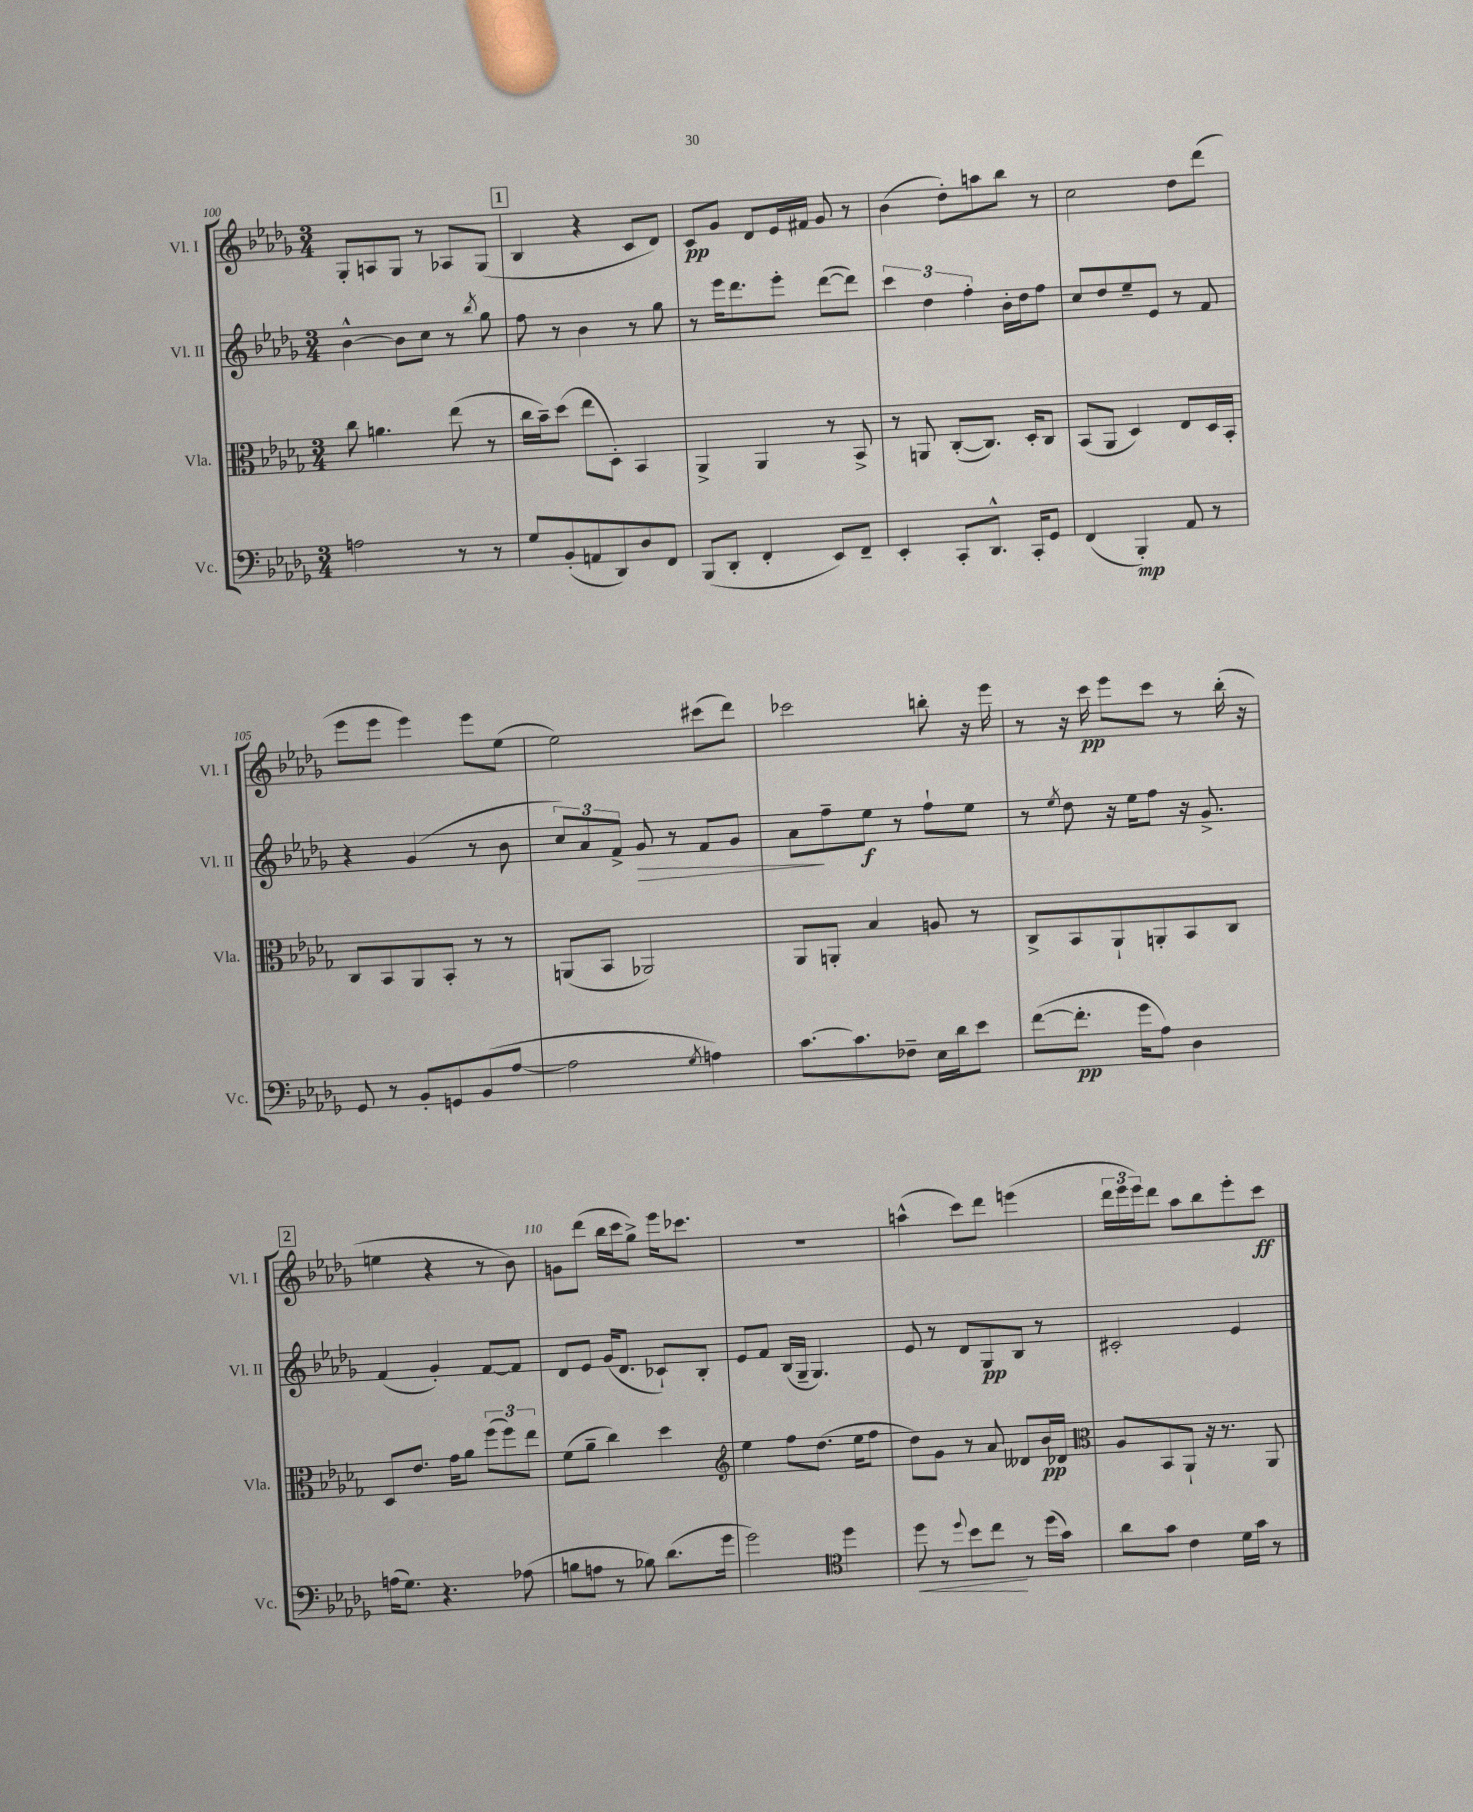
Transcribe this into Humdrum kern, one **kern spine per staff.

**kern	**kern	**kern	**kern
*staff4	*staff3	*staff2	*staff1
*clefF4	*clefC3	*clefG2	*clefG2
*k[b-e-a-d-g-]	*k[b-e-a-d-g-]	*k[b-e-a-d-g-]	*k[b-e-a-d-g-]
*M3/4	*M3/4	*M3/4	*M3/4
2A	8cc	[4b-^^	8G-'
.	4.a	.	8A
.	.	8b-]	8G-
.	.	8cc	8r
8r	(8ee-	8r	8A-
.	.	8qbb-	.
8r	8r	8gg-	(8G-
=	=	=	=
8G-	16cc	8ff	4B-
.	16b-~)	.	.
(8BB-'	(8dd-	8r	.
8AA	8ee-	4b-	4r
8DD-)	8D-')	.	.
8D-	4BB-	8r	8c
8FF	.	8gg-	8d-)
=	=	=	=
(8BBB-	4AA-^	8r	8c
8DD-'	.	16eee-	8g-
.	.	8.ddd-	.
4FF'	4AA-	.	8d-
.	.	8eee-'	16e-
.	.	.	16f#
8EE-)	8r	([8ddd-	8g-
8FF~	8BB-^	8ddd-])	8r
=	=	=	=
4EE-'	8r	6ccc	(4b-
.	8AA	.	.
.	.	6dd-	.
8CC'	([8C'	.	8dd-')
.	.	6ff'	.
8.DD-^^	8.C])	.	8aa
.	.	16b-'	8bb-
16CC'	16D-'	16dd-	.
8GG-	8C	8ff	8r
=	=	=	=
(4FF	(8BB-	8cc	2cc
.	8AA-	8dd-	.
4BBB-')	4D-)	8ee-~	.
.	.	8e-	.
8AA-	8E-	8r	8dd-
8r	16D-	8f	(8ddd-
.	16BB-'	.	.
=	=	=	=
8GG-	8C	4r	8eee-
8r	8BB-	.	8eee-
8BB-'	8AA-	(4g-	4eee-)
8GG	8BB-'	.	.
(8BB-	8r	8r	8eee-
[8A-	8r	8b-	(8ee-
=	=	=	=
2A-]	(8AA	12cc)	2ee-)
.	.	12a-	.
.	8BB-	.	.
.	.	12f^	.
.	2AA-)	8g-	.
.	.	8r	.
8qG-	.	.	.
4A)	.	8f	(8ccc#
.	.	8g-	8ddd-)
=	=	=	=
[8.c	8AA-	8a-	2ccc-
.	8AA'	8ff~	.
8.c]	.	.	.
.	4B-	8ee-	.
8F-~	.	8r	.
16E-	8A	8ff`	8bb'
16d-	.	.	.
8e-	8r	8ee-	16r
.	.	.	16eee-
=	=	=	=
([8f	8C^	8r	8r
.	.	8qee-	.
8.f']	8BB-	8dd-	16r
.	.	.	16ccc
.	8AA-`	16r	8eee-
16g-	.	16ee-	.
8A-)	8AA'	8ff	8ccc
4D-	8BB-	16r	8r
.	.	8.g-^	.
.	8C	.	(16bb-'
.	.	.	16r
=	=	=	=
(16A	8D-	(4f	4ee
8.G-)	.	.	.
.	8.e-	.	.
4.r	.	4g-')	4r
.	16g-	.	.
.	8a-	.	.
.	(12ff	[8f	8r
.	12ff)	.	.
(8A-	.	8f]	8b-)
.	12ee-	.	.
=	=	=	=
8B	(8f	8d-	8g
8A	8a-~	8e-	(8ddd-
8r	4cc)	(16g-	16bb-
.	.	8.d-	16ccc
8B-)	.	.	8gg-^)
(8.d-	4dd-	8c-`)	16eee-
.	.	.	8.ccc-
.	.	8B-'	.
16g-	.	.	.
=	=	=	=
*	*clefG2	*	*
2g-)	4ee-	8e-	2.r
.	.	8f	.
.	8ff	(16B-	.
.	.	16G-~	.
.	(8.dd-	4.G-)	.
*clefC4	*	*	*
4dd-	.	.	.
.	16ee-	.	.
.	8ff	.	.
=	=	=	=
8dd-	8dd-)	8e-	(4aa^^
8r	8g-	8r	.
8qqdd-	.	.	.
8b-	8r	8d-	8ccc)
8cc	8a-	8G-	8ddd-
8r	8d--	8B-	(4eee
(16dd-	16b-	8r	.
16g-)	16d-	.	.
=	=	=	=
*	*clefC3	*	*
8a-	8A-	2c#'	24ddd-
.	.	.	24eee-
.	.	.	24eee-)
8g-	8BB-	.	8ddd-
4c	8AA-`	.	8aa-
.	16r	.	8bb-
.	8.r	.	.
16d-	.	4e-	8eee-'
16g-	.	.	.
8r	8AA-	.	8ccc
==	==	==	==
*-	*-	*-	*-
